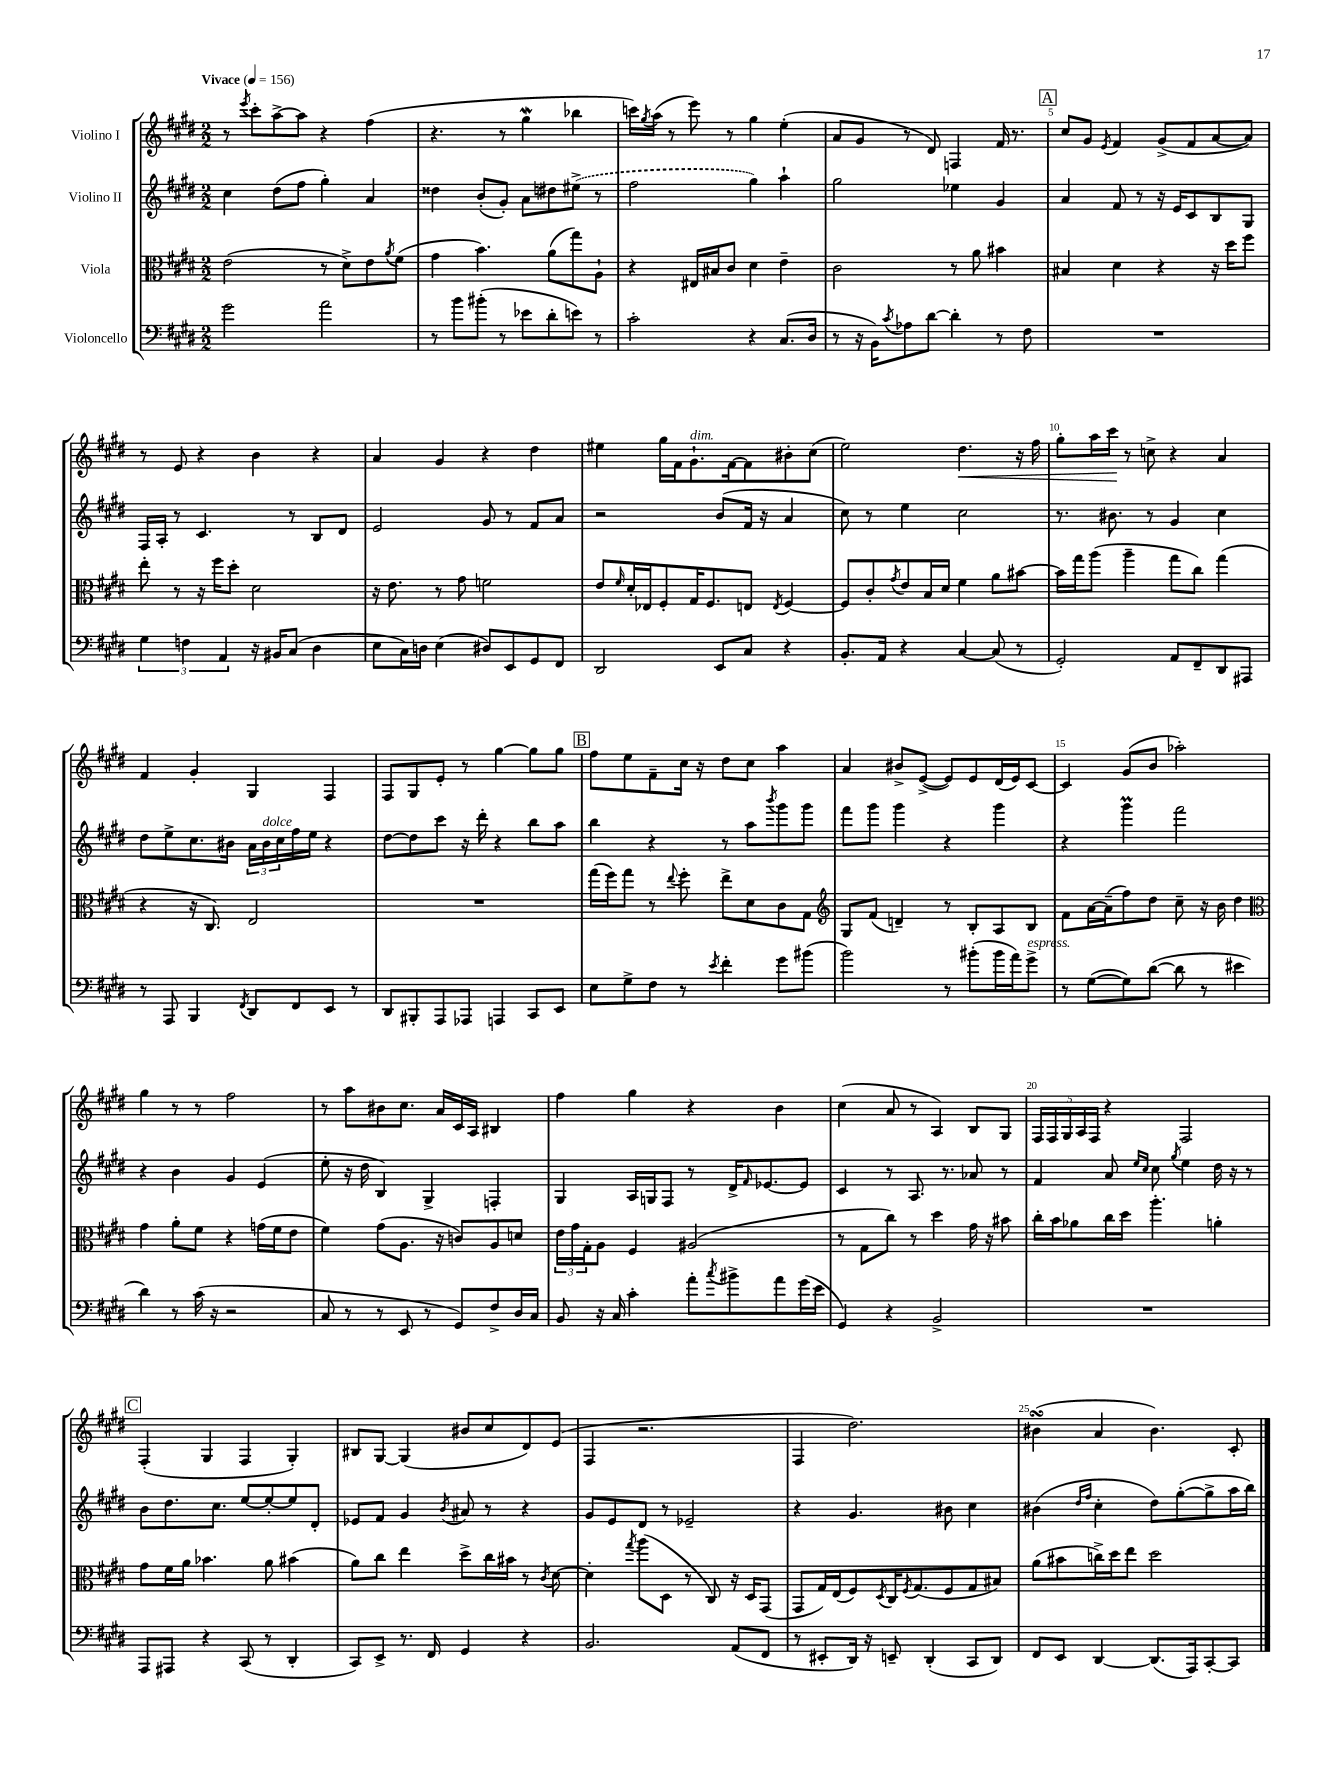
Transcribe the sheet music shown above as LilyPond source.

<<
\new StaffGroup <<
\new Staff = "s0" \with { instrumentName = "Violino I" } {
    \clef treble \key e \major \numericTimeSignature \time 2/2 \tempo "Vivace" 4 = 156
    r8 \acciaccatura { e'''8 } cis'''8-. a''8~-> a''8 r4 fis''4( |
    r4. r8 gis''4\mordent bes''4 |
    c'''16) \acciaccatura { gis''8 } a''16( r8 e'''8) r8 gis''4 e''4-.( |
    a'8 gis'8 r8 dis'8) f4 fis'16 r8. |
    \mark \markup { \box "A" } cis''8 gis'8 \acciaccatura { e'8 } fis'4 gis'8->( fis'8 a'8~ a'8) |
    r8 e'8 r4 b'4 r4 |
    a'4 gis'4 r4 dis''4 |
    eis''4 gis''16 fis'16 gis'8.-!^\markup { \italic "dim." } fis'16~ fis'8 bis'8-. cis''8( |
    e''2) dis''4.\< r16 fis''16 |
    gis''8-. a''16 cis'''16\! r8 c''8-> r4 a'4 |
    fis'4 gis'4-. gis4 fis4 |
    fis8 gis8 e'8-. r8 gis''4~ gis''8 gis''8 |
    \mark \markup { \box "B" } fis''8 e''8 fis'8-- cis''16 r16 dis''8 cis''8 a''4 |
    a'4 bis'8-> e'8~->( e'8) e'8 dis'16( e'16) cis'8~ |
    cis'4 gis'8( b'8 aes''2-.) |
    gis''4 r8 r8 fis''2 |
    r8 a''8 bis'8 cis''8. a'16 cis'16 a16 bis4 |
    fis''4 gis''4 r4 b'4 |
    cis''4( a'8 r8 a4) b8 gis8 |
    \tuplet 5/4 { fis16 fis16 gis16 a16 fis16 } r4 fis2 |
    \mark \markup { \box "C" } fis4-.( gis4 fis4 gis4-.) |
    bis8 gis8~ gis4( bis'8 cis''8 dis'8) e'8( |
    fis4 r2. |
    fis4 dis''2.) |
    bis'4\turn( a'4 bis'4.) cis'8-. \bar "|." |
}
\new Staff = "s1" \with { instrumentName = "Violino II" } {
    \clef treble \key e \major \numericTimeSignature \time 2/2
    cis''4 dis''8( fis''8 gis''4-.) a'4 |
    disis''4 b'8-.( gis'8-.) a'8 dis''8 \once \slurDashed eis''8->( r8 |
    fis''2 gis''4) a''4-! |
    gis''2 ees''4 gis'4 |
    \mark \markup { \box "A" } a'4 fis'8 r8 r16 e'16 cis'8 b8 gis8 |
    fis16 a16-. r8 cis'4. r8 b8 dis'8 |
    e'2 gis'8 r8 fis'8 a'8 |
    r2 b'8( fis'16 r16 a'4 |
    cis''8) r8 e''4 cis''2 |
    r8. bis'8. r8 gis'4 cis''4 |
    dis''8 e''8-> cis''8. bis'16 \tuplet 3/2 { a'16 bis'16^\markup { \italic "dolce" } cis''16 } fis''16 e''16 r4 |
    dis''8~ dis''8 cis'''8 r16 dis'''16-. r4 b''8 a''8 |
    \mark \markup { \box "B" } b''4 r4 r8 a''8 \acciaccatura { b'''8 } gis'''8 gis'''8 |
    fis'''8 gis'''8 gis'''4 r4 gis'''4 |
    r4 gis'''4\prall fis'''2 |
    r4 b'4 gis'4 e'4( |
    e''8-. r16 dis''16 b4) gis4-> f4-. |
    gis4 a16 g16 fis8 r8 dis'16-> \grace { fis'16 } ees'8.~ ees'8 |
    cis'4 r8 a8. r8. aes'8 r8 |
    fis'4 a'8 \grace { e''16 cis''16 } cis''8 \acciaccatura { gis''8 } e''4 dis''16 r16 r8 |
    \mark \markup { \box "C" } b'8 dis''8. cis''8. e''8~ e''8~-. e''8 dis'8-. |
    ees'8 fis'8 gis'4 \acciaccatura { b'8 } ais'8 r8 r4 |
    gis'8 e'8 dis'8 r8 ees'2-- |
    r4 gis'4. bis'8 cis''4 |
    bis'4( \grace { dis''16 fis''16 } cis''4-. dis''8) gis''8~-.( gis''8-> a''16 b''16) \bar "|." |
}
\new Staff = "s2" \with { instrumentName = "Viola" } {
    \clef alto \key e \major \numericTimeSignature \time 2/2
    e'2( r8 dis'8->) e'8 \acciaccatura { a'8 } fis'8( |
    gis'4 b'4.) a'8( gis''8) a8-! |
    r4 eis16 bis16 cis'8 dis'4 e'4-- |
    cis'2 r8 a'8 bis'4 |
    \mark \markup { \box "A" } bis4 dis'4 r4 r16 dis''16 fis''8 |
    e''8-. r8 r16 fis''16 dis''8-. dis'2 |
    r16 e'8. r8 gis'8 f'2 |
    e'8 \grace { fis'16 } dis'16-. ees16 fis8-. gis16 fis8. e8 \acciaccatura { e8 } fis4~ |
    fis8 cis'8-. \acciaccatura { gis'8 } e'8 b16 dis'16 fis'4 a'8 bis'8~ |
    bis'16 gis''16 a''8( a''4-- gis''8 cis''8) gis''4( |
    r4 r16 cis8.) e2 |
    R1 |
    \mark \markup { \box "B" } gis''16( fis''16) gis''8 r8 \appoggiatura { e''8 } fis''8-. e''8-> dis'8 cis'8 gis8 |
    \clef treble gis8 fis'8( d'4--) r8 b8-. a8 b8 |
    fis'8 a'16~ a'16--( fis''8) dis''8 cis''8-- r16 b'16 dis''4 |
    \clef alto gis'4 a'8-. fis'8 r4 g'16( fis'16 e'8 |
    fis'4) gis'8( a8. r16 c'8) a8 d'8 |
    \tuplet 3/2 { e'16 gis'16 gis16-. } a8 fis4 ais2( |
    r8 gis8 cis''8) r8 dis''4 gis'16 r16 bis'8 |
    cis''16-. b'16 aes'8 cis''16 dis''16 a''4.-. a'4-. |
    \mark \markup { \box "C" } gis'8 fis'16 a'16 bes'4. a'8 bis'4( |
    a'8) cis''8 e''4 dis''8-> cis''16 bis'16 r8 \acciaccatura { cis'8 } dis'8~ |
    dis'4-. \acciaccatura { gis''8 } a''8( dis8 r8 cis8) r16 dis16 gis,8( |
    gis,8 gis16) e16( fis8) \acciaccatura { dis8 } cis16 \acciaccatura { fis8 } gis8.( fis8 gis8 bis8) |
    a'8( bis'8 c''16->) dis''16 e''8 dis''2 \bar "|." |
}
\new Staff = "s3" \with { instrumentName = "Violoncello" } {
    \clef bass \key e \major \numericTimeSignature \time 2/2
    gis'2 a'2 |
    r8 b'8 bis'8-.( r8 ees'8 dis'8-. e'8) r8 |
    cis'2-. r4 cis8.( dis16 |
    r8 r16 b,16) \acciaccatura { cis'8 } aes8 dis'8~ dis'4-. r8 fis8 |
    \mark \markup { \box "A" } R1 |
    \tuplet 3/2 { gis4 f4 a,4 } r16 bis,16 cis8( dis4 |
    e8 cis16) d16 e4( dis8) e,8 gis,8 fis,8 |
    dis,2 e,8 cis8 r4 |
    b,8.-. a,16 r4 cis4~ cis8( r8 |
    gis,2-.) a,8 fis,8-- dis,8 ais,,8 |
    r8 a,,8 b,,4 \acciaccatura { fis,8 } dis,8 fis,8 e,8 r8 |
    dis,8 bis,,8-. a,,8 aes,,8 a,,4 cis,8 e,8 |
    \mark \markup { \box "B" } e8 gis8-> fis8 r8 \acciaccatura { e'8 } fis'4-. gis'8 bis'8( |
    b'2) r8 bis'8-.( bis'16 a'16) gis'8->^\markup { \italic "espress." } |
    r8 gis8~( gis8) dis'8~( dis'8 r8 eis'4 |
    dis'4) r8 cis'16( r16 r2 |
    cis8 r8 r8 e,8 r8 gis,8) fis8-> dis16 cis16 |
    b,8 r16 cis16 cis'4-. a'8-. \acciaccatura { cis''8 } bis'8-> a'8 gis'16( e'16 |
    gis,4) r4 b,2-> |
    R1 |
    \mark \markup { \box "C" } a,,8 ais,,8 r4 cis,8( r8 dis,4-. |
    cis,8) e,8-> r8. fis,16 gis,4 r4 |
    b,2. a,8( fis,8 |
    r8 eis,8-. dis,16) r16 e,8-- dis,4-.( cis,8 dis,8) |
    fis,8 e,8 dis,4~ dis,8.( a,,16) cis,8~-. cis,8 \bar "|." |
}
>>
>>
\layout { \context { \Score \override BarNumber.break-visibility = ##(#f #t #t) barNumberVisibility = #(every-nth-bar-number-visible 5) } }
